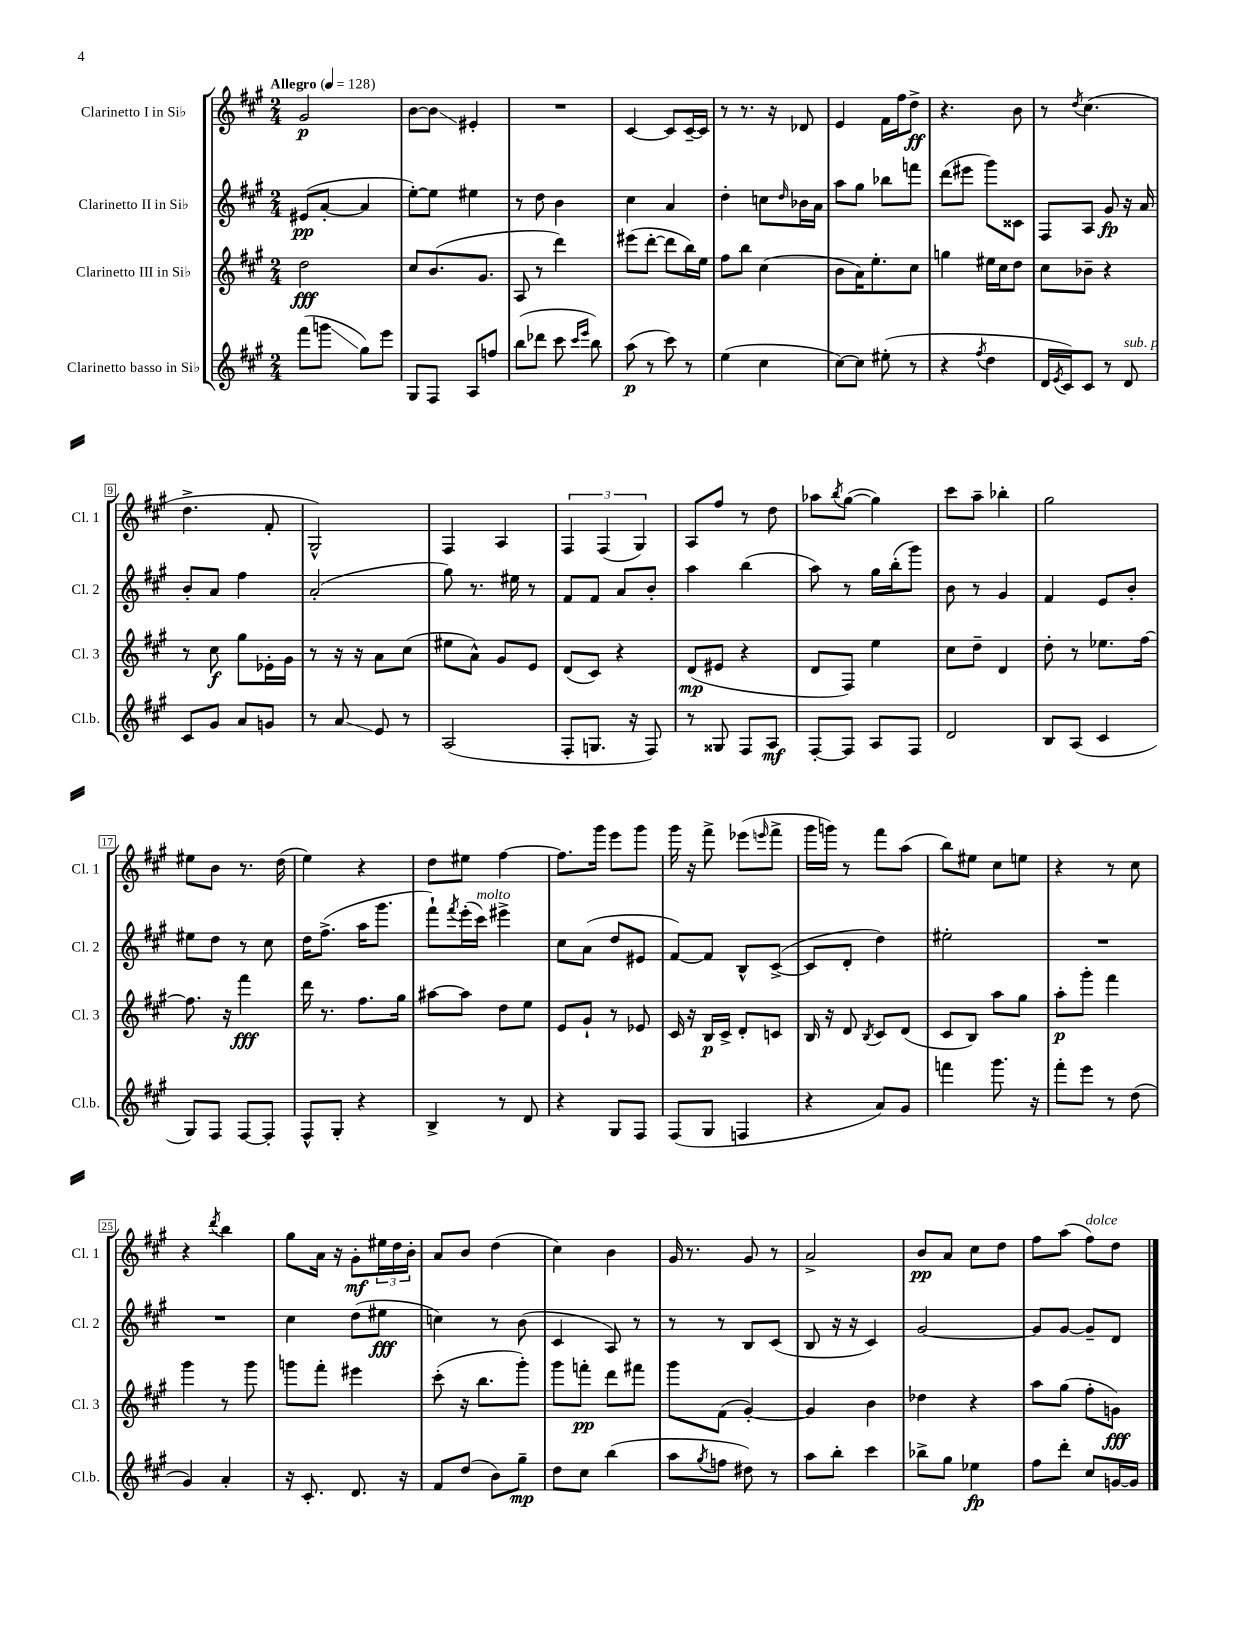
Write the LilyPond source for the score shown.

<<
\new StaffGroup <<
\new Staff = "s0" \with { instrumentName = "Clarinetto I in Sib" shortInstrumentName = "Cl. 1" } {
    \clef treble \key a \major \numericTimeSignature \time 2/4 \tempo "Allegro" 4 = 128
    gis'2\p |
    b'8~ b'8\glissando eis'4-. |
    R2 |
    cis'4~ cis'8 cis'16~-- cis'16 |
    r8 r8. r16 des'8 |
    e'4 fis'16 fis''16 d''8->\ff |
    r4. b'8 |
    r8 \acciaccatura { d''8 } cis''4.( |
    d''4.-> fis'8-. |
    gis2-^) |
    fis4 a4 |
    \tuplet 3/2 { fis4 fis4( gis4) } |
    a8 fis''8 r8 d''8 |
    aes''8 \acciaccatura { b''8 } gis''8~( gis''4) |
    cis'''8 a''8-- bes''4-. |
    gis''2 |
    eis''8 b'8 r8. d''16( |
    e''4) r4 |
    d''8 eis''8 fis''4~ |
    fis''8. gis'''16 e'''8 gis'''8 |
    gis'''16 r16 fis'''8-> ees'''8( \grace { e'''16 } fis'''8-> |
    gis'''16 g'''16) r8 fis'''8 a''8( |
    b''8) eis''8 cis''8 e''8 |
    r4 r8 cis''8 |
    r4 \acciaccatura { d'''8 } b''4 |
    gis''8 a'16 r16 gis'8-.\mf \tuplet 3/2 { eis''16 d''16 b'16-. } |
    a'8 b'8 d''4( |
    cis''4) b'4 |
    gis'16 r8. gis'8 r8 |
    a'2-> |
    b'8\pp a'8 cis''8 d''8 |
    fis''8 a''8( fis''8^\markup { \italic "dolce" }) d''8 \bar "|." |
}
\new Staff = "s1" \with { instrumentName = "Clarinetto II in Sib" shortInstrumentName = "Cl. 2" } {
    \clef treble \key a \major \numericTimeSignature \time 2/4
    eis'8\pp( a'8~-. a'4 |
    e''8~-.) e''8 eis''4 |
    r8 d''8 b'4 |
    cis''4 a'4 |
    d''4-. c''8 \grace { d''16 } bes'16 a'16 |
    a''8 gis''8 bes''8 f'''8 |
    d'''8( eis'''8 gis'''8) cisis'8 |
    fis8 a8 gis'8\fp r16 a'16 |
    b'8-. a'8 fis''4 |
    a'2-.( |
    gis''8) r8. eis''16 r8 |
    fis'8 fis'8 a'8 b'8-. |
    a''4 b''4( |
    a''8) r8 gis''16 b''16-.( gis'''8) |
    b'8 r8 gis'4 |
    fis'4 e'8 b'8-. |
    eis''8 d''8 r8 cis''8 |
    d''16 fis''8.->( a''16 gis'''8. |
    fis'''8-!) \acciaccatura { fis'''8 } e'''16-.( cis'''16^\markup { \italic "molto" }) eis'''4-> |
    cis''8 a'8( d''8 eis'8 |
    fis'8~) fis'8 b8-^ cis'8~->( |
    cis'8 d'8-. d''4) |
    eis''2-. |
    R2 |
    R2 |
    cis''4 d''8( eis''8\fff |
    c''4) r8 b'8( |
    cis'4 a8) r8 |
    r8 r8 b8 cis'8( |
    b8 r16 r16 cis'4) |
    gis'2~ |
    gis'8 gis'8~ gis'8-- d'8 \bar "|." |
}
\new Staff = "s2" \with { instrumentName = "Clarinetto III in Sib" shortInstrumentName = "Cl. 3" } {
    \clef treble \key a \major \numericTimeSignature \time 2/4
    d''2\fff |
    cis''8 b'8.( gis'8. |
    a8 r8 d'''4) |
    eis'''8( d'''8~-. d'''8 b''16) e''16 |
    fis''8 b''8 cis''4( |
    b'8 a'16) e''8.-. cis''8 |
    g''4 eis''16 cis''16 d''8 |
    cis''8 bes'8-- r4 |
    r8 cis''8\f gis''8 ees'16-. gis'16 |
    r8 r16 r16 a'8 cis''8( |
    eis''8 a'8-^) gis'8 e'8 |
    d'8( cis'8) r4 |
    d'8\mp( eis'8 r4 |
    d'8 fis8) e''4 |
    cis''8 d''8-- d'4 |
    d''8-. r8 ees''8. fis''16~ |
    fis''8. r16 fis'''4\fff |
    d'''16 r8. fis''8. gis''16 |
    ais''8~ ais''8 d''8 e''8 |
    e'8 gis'8-! r8 ees'8 |
    cis'16 r16 b16\p cis'16-> d'8-. c'8 |
    b16 r16 d'8 \acciaccatura { b8 } cis'8 d'8( |
    cis'8 b8) a''8 gis''8 |
    a''8-.\p gis'''8-. fis'''4 |
    gis'''4 r8 gis'''8 |
    g'''8 fis'''8-. eis'''4 |
    cis'''8-.( r16 b''8. gis'''8-.) |
    gis'''8 f'''8-.\pp d'''8 fis'''8 |
    gis'''8 fis'8( gis'4~-.) |
    gis'4 b'4 |
    des''4 r4 |
    a''8 gis''8( fis''8-. g'8\fff) \bar "|." |
}
\new Staff = "s3" \with { instrumentName = "Clarinetto basso in Sib" shortInstrumentName = "Cl.b." } {
    \clef treble \key a \major \numericTimeSignature \time 2/4
    fis'''8( g'''8\glissando gis''8) e'''8 |
    gis8 fis8 a8 f''8 |
    b''8( des'''8 cis'''8 \grace { cis'''16 e'''16 } b''8) |
    a''8\p( r8 cis'''8) r8 |
    e''4( cis''4 |
    cis''8~) cis''8 eis''8-.( r8 |
    r4 \acciaccatura { fis''8 } d''4 |
    d'16 \acciaccatura { e'8 } cis'16) cis'8 r8 d'8^\markup { \italic "sub. p" } |
    cis'8 gis'8 a'8 g'8 |
    r8 a'8\glissando e'8 r8 |
    a2( |
    fis8-. g8. r16 fis8) |
    r8 gisis8 fis8 a8\mf |
    fis8~-. fis8 a8 fis8 |
    d'2 |
    b8 a8( cis'4 |
    gis8) fis8 fis8~ fis8-. |
    fis8-^ gis8-. r4 |
    b4-> r8 d'8 |
    r4 gis8 fis8 |
    fis8( gis8 f4 |
    r4 a'8) gis'8 |
    f'''4 gis'''8. r16 |
    fis'''8-. e'''8 r8 d''8( |
    gis'4) a'4-. |
    r16 cis'8.-. d'8. r16 |
    fis'8 d''8( b'8) gis''8--\mp |
    d''8 cis''8 b''4( |
    a''8 \acciaccatura { gis''8 } f''8 dis''8) r8 |
    a''8 b''8-. cis'''4 |
    bes''8-> gis''8 ees''4\fp |
    fis''8 d'''8-. cis''8 g'16~ g'16 \bar "|." |
}
>>
>>
\layout { \context { \Score \override BarNumber.stencil = #(make-stencil-boxer 0.1 0.3 ly:text-interface::print) } }
